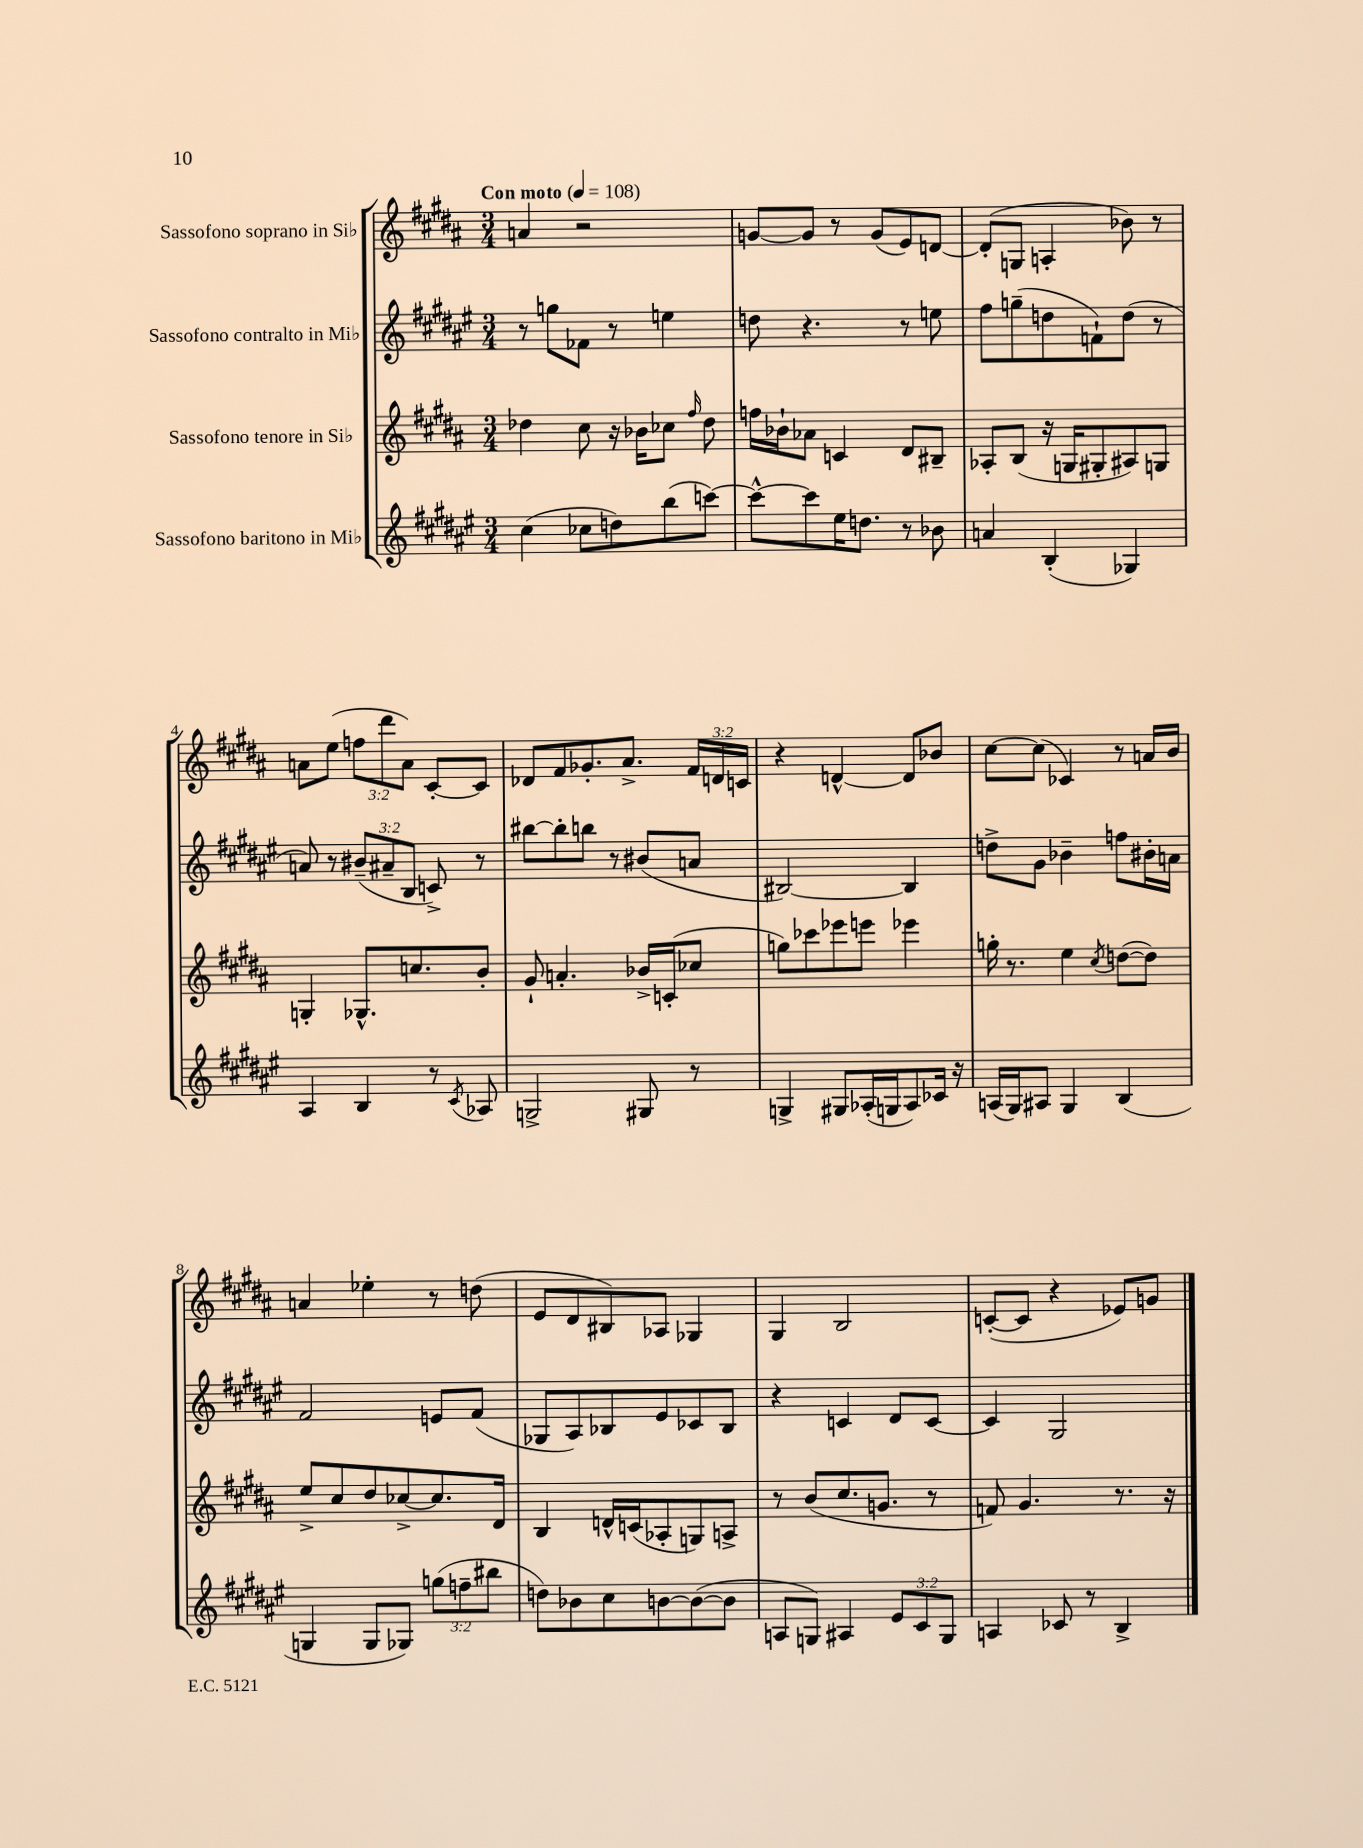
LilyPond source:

<<
\new StaffGroup <<
\new Staff = "s0" \with { instrumentName = "Sassofono soprano in Sib" } {
    \clef treble \key b \major \numericTimeSignature \time 3/4 \override Staff.TupletNumber.text = #tuplet-number::calc-fraction-text \tempo "Con moto" 4 = 108
    \autoBeamOff a'4 r2 |
    g'8[~ g'8] r8 g'8[( e'8) d'8]~ |
    d'8[-.( g8] a4-. bes'8) r8 |
    a'8[ e''8]( \tuplet 3/2 { f''8[ dis'''8 a'8]) } cis'8[~-. cis'8] |
    des'8[ fis'8 ges'8.-. ais'8.]-> \tuplet 3/2 { fis'16[ d'16 c'16] } |
    r4 d'4~-^ d'8[ bes'8] |
    cis''8[~ cis''8]( ces'4) r8 a'16[ b'16] |
    a'4 ees''4-. r8 d''8( |
    e'8[ dis'8 bis8) aes8] ges4 |
    gis4 b2 |
    c'8[~-.( c'8] r4 ees'8[) g'8] \bar "|." |
}
\new Staff = "s1" \with { instrumentName = "Sassofono contralto in Mib" } {
    \clef treble \key fis \major \numericTimeSignature \time 3/4 \override Staff.TupletNumber.text = #tuplet-number::calc-fraction-text
    \autoBeamOff r8 g''8[ fes'8] r8 e''4 |
    d''8 r4. r8 e''8 |
    fis''8[ g''8--( d''8 f'8-!) d''8]( r8 |
    a'8) r8 \tuplet 3/2 { bis'8[--( ais'8-- b8] } c'8->) r8 |
    bis''8[~ bis''8-. b''8] r8 bis'8[( a'8] |
    bis2~) bis4 |
    d''8[-> gis'8] bes'4-- f''8[ bis'16-. a'16] |
    fis'2 e'8[ fis'8]( |
    ges8[ ais8) bes8 eis'8 ces'8 bes8] |
    r4 c'4 dis'8[ c'8]~ |
    c'4 gis2 \bar "|." |
}
\new Staff = "s2" \with { instrumentName = "Sassofono tenore in Sib" } {
    \clef treble \key b \major \numericTimeSignature \time 3/4
    \autoBeamOff des''4 cis''8 r16 bes'16[ ces''8] \grace { fis''16 } des''8 |
    f''16[ bes'16-! aes'8] c'4 dis'8[ bis8]-- |
    aes8[-. b8]( r16 g16[ gis8-. ais8) g8] |
    g4-. ges8.[-^ c''8. b'8]-. |
    gis'8-! a'4.-. bes'16[-> c'16-.( ces''8] |
    g''8[) ces'''8 ees'''8 e'''8] ees'''4 |
    g''16-. r8. e''4 \acciaccatura { cis''8 } d''8[~( d''8]) |
    e''8[-> cis''8 dis''8 ces''8~-> ces''8. dis'16] |
    b4 d'16[-^ c'16( aes8-. g8) a8]-> |
    r8 b'8[( cis''8. g'8.] r8 |
    f'8) gis'4. r8. r16 \bar "|." |
}
\new Staff = "s3" \with { instrumentName = "Sassofono baritono in Mib" } {
    \clef treble \key fis \major \numericTimeSignature \time 3/4 \override Staff.TupletNumber.text = #tuplet-number::calc-fraction-text
    \autoBeamOff cis''4( ces''8[ d''8) b''8( c'''8]~) |
    c'''8[~-^ c'''8 eis''16 d''8.] r8 bes'8 |
    a'4 b4-.( ges4) |
    ais4 b4 r8 \acciaccatura { cis'8 } aes8 |
    g2-> gis8 r8 |
    g4-> gis8[ aes16-.( g16 aes8) ces'16] r16 |
    a16[( gis16) ais8] gis4 b4( |
    g4 g8[ ges8]) \tuplet 3/2 { g''8[( f''8-- bis''8] } |
    d''8[) bes'8 cis''8 b'8~ b'8~( b'8] |
    a8[ g8]) ais4 \tuplet 3/2 { eis'8[ cis'8 g8] } |
    a4 ces'8 r8 b4-> \bar "|." |
}
>>
>>
